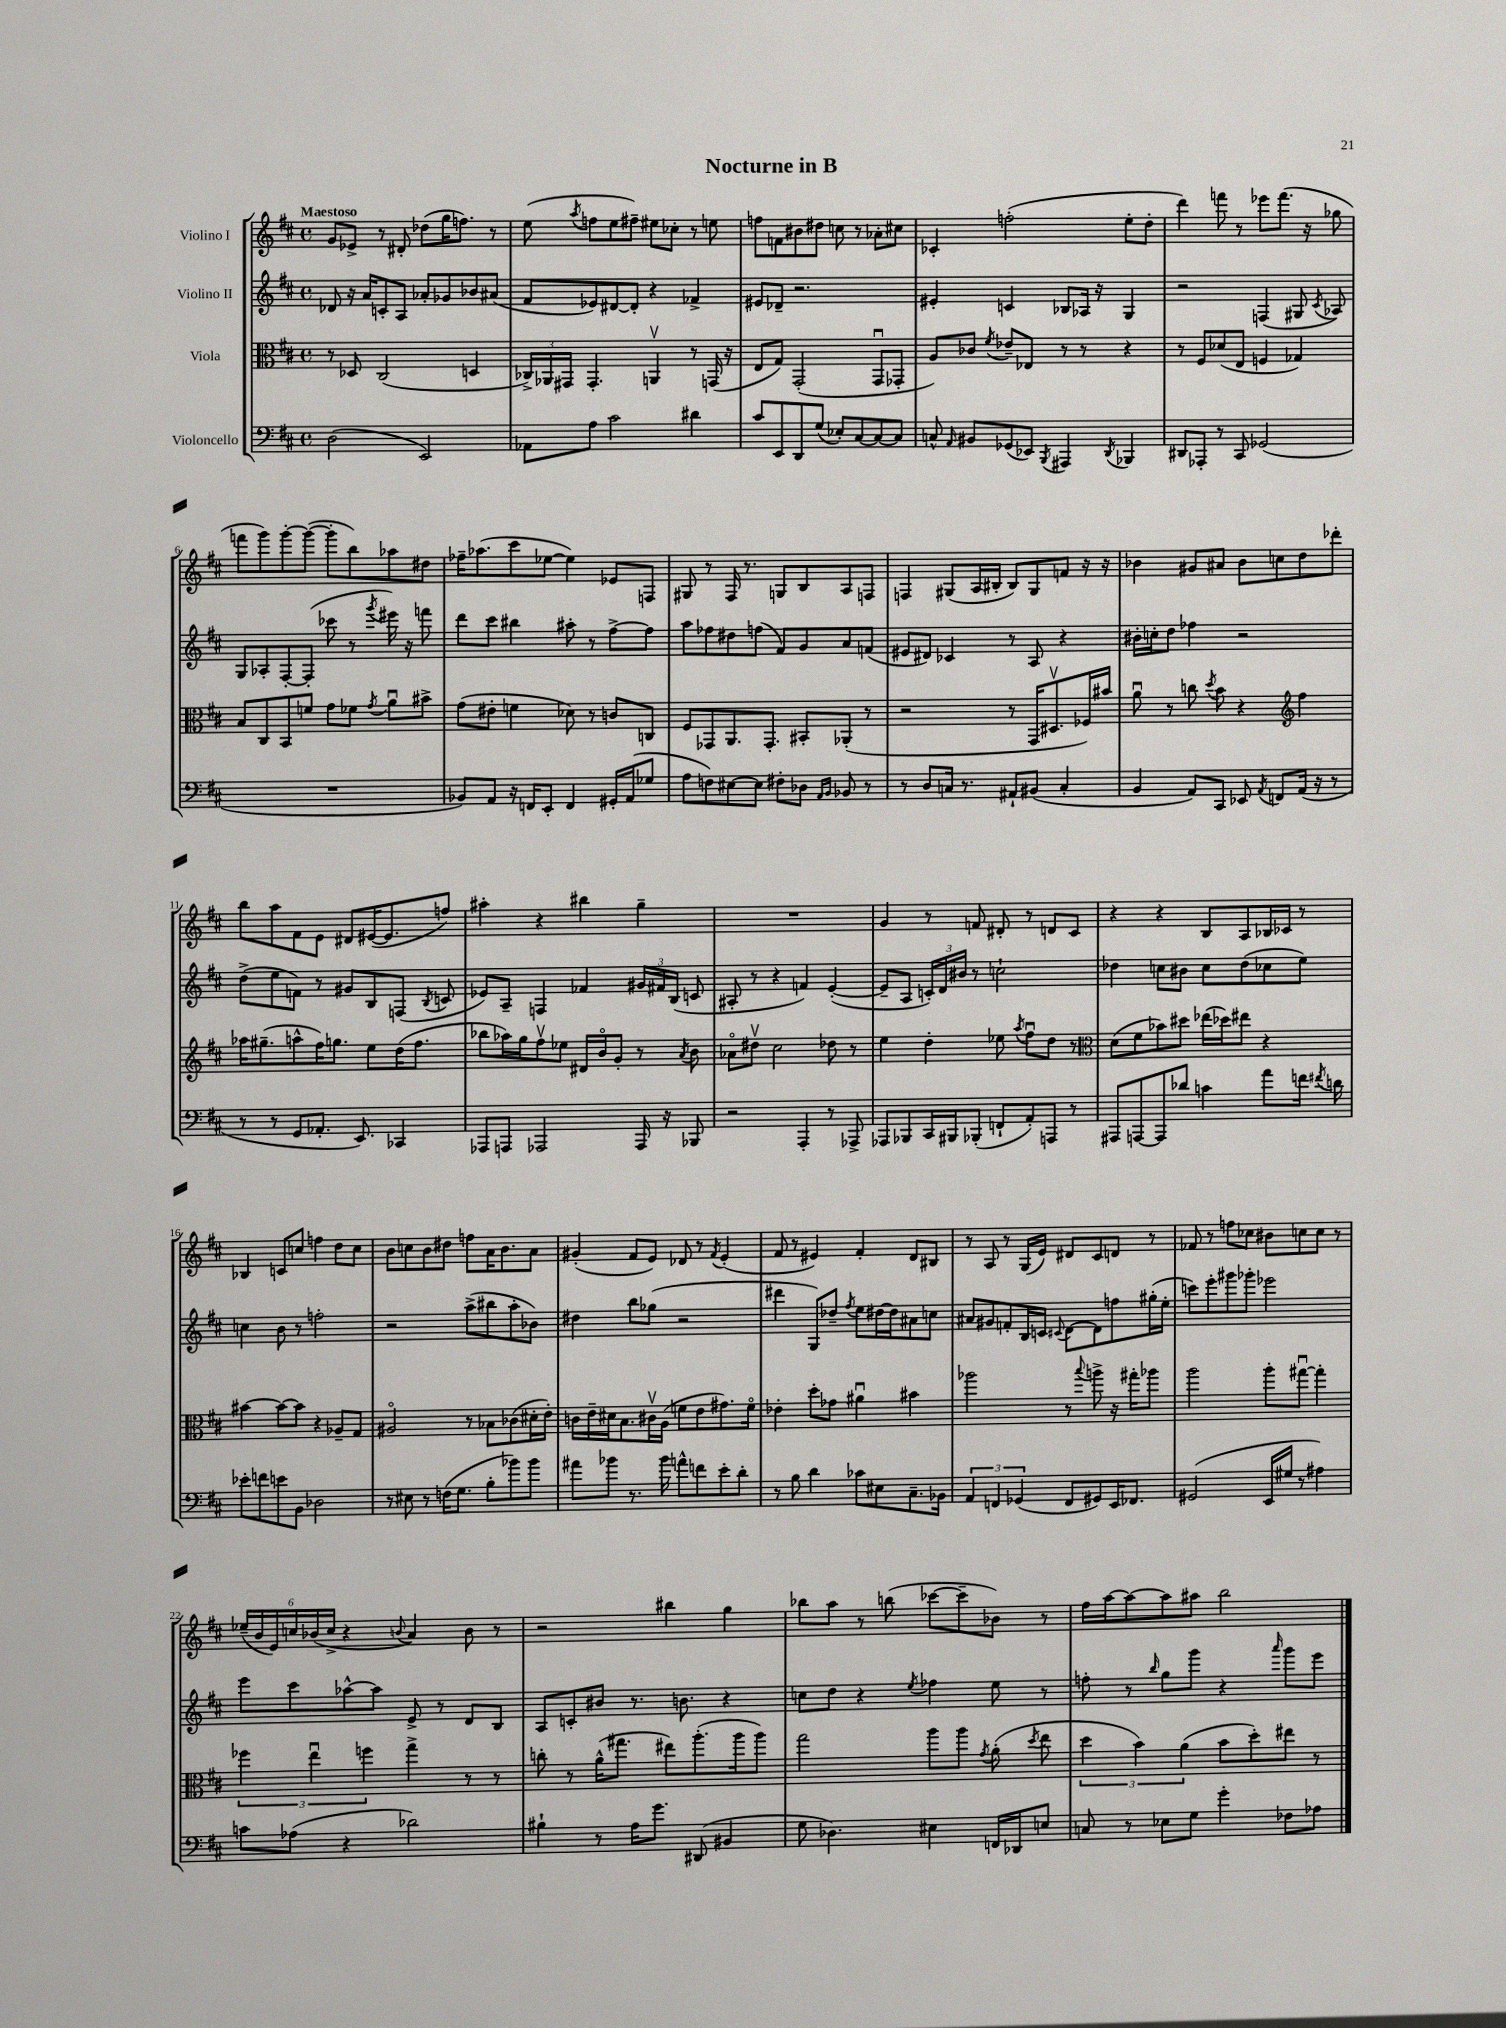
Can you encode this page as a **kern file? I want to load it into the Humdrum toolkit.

**kern	**kern	**kern	**kern
*part4	*part3	*part2	*part1
*staff4	*staff3	*staff2	*staff1
*I"Violoncello	*I"Viola	*I"Violino II	*I"Violino I
*clefF4	*clefC3	*clefG2	*clefG2
*k[f#c#]	*k[f#c#]	*k[f#c#]	*k[f#c#]
*M4/4	*M4/4	*M4/4	*M4/4
*met(c)	*met(c)	*met(c)	*met(c)
=1	=1	=1	=1
!	!	!	!LO:TX:a:B:t=Maestoso
(2D\	8r	8d-X/	8g/L
.	8D-X/	16r	8e-X^/J
.	.	16a/KL	.
.	(2C#/	8cn'/	8r
.	.	8A/J	8d#X'/
2EE/)	.	8a-X'/L	(8dd-X\L
.	.	8g-X/	16gg\K
.	.	.	8.ffn\J)
.	4Dn/	8b-X/	.
.	.	(8a#X/J	8r
=2	=2	=2	=2
8AA-X\L	24C-X^/LL)	8f#/L	(8ee\
.	24AA-X/	.	.
.	24GG#X/JJ	.	.
.	.	.	8qaa/
8A\J	4.GG#'/	8e-X/)	8ffn\L
2c#\	.	[8d#X/	8ee\
.	.	8d#'/J]	8ff#X~\J)
.	4AAnv/	4r	8ee#X\L
.	.	.	8cc-X'\J
4d#X\	8r	4f-X^/	8r
.	(16GGn/	.	8een\
.	16r	.	.
=3	=3	=3	=3
8c#/L	8E/L	8e#X/L	8ffn\L
8EE/	8G/J)	8d-X~/J	8fn\
8DD/	(2GG'/	2.r	8b#X\
(8G/J	.	.	8dd#X\J
8E-X'/L)	.	.	8ccn\
[8C#/	.	.	8r
8C#/_	8GGu/L	.	8a-X'\L
8C#/J]	8GG-X'/J	.	8cc#X\J
=4	=4	=4	=4
8Cn^^/	8A/L)	4e#X'/	4c-X'/
16qqAA/	.	.	.
8BB#X/L	8c-X/J	.	.
.	8qf#/	.	.
(8GG-X/	8e-X~/L	4cn/	(2ffn'\
8EE-X/J)	8E-X/J	.	.
8qBBB/	.	.	.
4AAA#X/	8r	8B-X/L	.
.	8r	16A-X/Jk	.
.	.	16r	.
8qDD/	.	.	.
4BBB-X/	4r	4G/	8ee'\L
.	.	.	8dd'\J
=5	=5	=5	=5
8DD#X/L	8r	2r	4ddd\)
8AAA-X'/J	8F#/L	.	.
8r	(8d-X/	.	8fffn\
8CC#/	8E/J	.	8r
(2GG-X/	4Fn/	(4Fn/	8eee-X\L
.	.	.	(8.fff\J
.	4G-X/)	8G#X/	.
.	.	.	16r
.	.	8qc#/	.
.	.	8A-X/)	8gg-X\
!!LO:LB:g=z
=6	=6	=6	=6
1r	8B/L	8G/L	8fffn\L
.	8C#/	8A-X'/	8ggg\)
.	8BB/	[8F#'/	[8ggg'\
.	8fn/J	(8F#'/J]	(8ggg\J_
.	8g\L	8ccc-X\	8ggg'\L]
.	8f-X\J	8r	8bb\)
.	8qg/	8qggg/	.
.	8au\L	16eee#X\)	8aa-X\
.	.	16r	.
.	8b#X^\J	8fffn\	8dd#X\J
=7	=7	=7	=7
8BB-X/L)	(8g\L	8ddd\L	16ff-X~\KL
.	.	.	(8.aa-X\
8AA/J	8e#X'\J	8ccc#\J	.
16r	4fn\	4bb#X\	8ccc#\
16FFn/KL	.	.	.
8EE'/J	.	.	[8ee-X\J
4FF/	8d-X\)	8aa#X'\	4ee-\])
.	8r	8r	.
16GG#X'/LL	8cn/L	[8ff#^\L	8e-X/L
(16AA/J	.	.	.
8G-X/J	8Cn/J	8ff#\J]	8Fn/J
=8	=8	=8	=8
8A\L	8F#/L	8aa\L	8G#X/
8Fn\)	8GG-X/	8ff-X\	8r
[8E#X\	8.AA/	8dd#X\	16F#/
.	.	.	8.r
8E#\J]	.	(8ffn\J	.
.	8.GG-'/J	.	.
8F#X'\L	.	8f#/L)	8Gn/L
8D-X\J	8BB#X'/L	8g/	8B/
16qqAA/LL	.	.	.
16qqBB/JJ	.	.	.
8BB-X/	(8AA-X'/J	8a/	8A/
8r	8r	(8fn/J	8Fn/J
=9	=9	=9	=9
8r	2r	8e#X/L	4Fn/
8D/L	.	8d#X/J)	.
16Cn/Jk	.	4c-X/	(8G#X/L
8.r	.	.	.
.	.	.	16A/L
.	.	.	16B#X'/JJ
8AA#X`/L	8r	8r	8B#/L)
(8BB#X/J	16GG/KL	8A/	8G#/
.	8.D#Xv/	.	.
4C'/	.	4r	8fn/J
.	16F-X/L)	.	16r
.	16b#X/JJ	.	16r
=10	=10	=10	=10
4BB/	8au\	16b#X'\LL	4b-X\
.	.	16ccn'\J	.
.	8r	8dd\J	.
8AA/L)	8ccn\	4ff-X\	8g#X/L
.	8qdd/	.	.
8CC#/J	8b\	.	8a#X/J
8EE-X/	4r	2r	8b-\L
8qAA/	.	.	.
8FFn/L	.	.	8ccn\
*	*clefG2	*	*
(16AA/Jk	4ff#\	.	8dd\
16r	.	.	.
8r	.	.	8ddd-X'\J
!!LO:LB:g=z
=11	=11	=11	=11
8r	16aa-X\KL	(8dd^\L	8bb\L
.	(8.gg#X~\	.	.
8r	.	8ee\	8aa\
8GG/L	8aan^^\	8fn\J)	8f#\
8.AA-X'/J	16ff#\K)	8r	8e\J
.	8.ggn\J	.	.
.	.	8g#X/L	8d#X/L
8.EE/)	.	.	.
.	8ee\L	8B/	([16e#X/K
.	.	.	8.e#/]
4CC-X/	(16dd\K	(8Fn/J	.
.	8.ff#\J	.	.
.	.	8qB/	.
.	.	8cn/	8ffn/J)
=12	=12	=12	=12
8AAA-X/L	8bb-X\L	8e-X/L)	4aa#X'\
8AAAn/J	16aa-X\L)	8A~/J	.
.	16gg\J	.	.
2AAA-X/	8ff#v\	4Fn/	4r
.	8ee-X\J	.	.
.	16d#X/LL	4f-X/	4bb#X\
.	16b/J	.	.
.	8g'/J	.	.
16AAA-/	8r	24g#X/LL	4gg~\
.	.	24f#X/	.
16r	.	.	.
.	.	(24B/JJ	.
.	8qa/	.	.
8BBB-X/	8b\	8cn/	.
=13	=13	=13	=13
2r	8a-X\L	8A#X'/	1r
.	8dd#Xv\J	8r	.
.	2cc#\	4r	.
4AAA'/	.	4fn/)	.
8r	8dd-X\	([4e'/	.
8AAA-X^/	8r	.	.
=14	=14	=14	=14
8AAA-X/L	4ee\	8e~/L]	4g/
8BBB-X/	.	8A/J	.
16CC#/L	4dd'\	24cn'/LL)	8r
.	.	24d/	.
16BBB#X/J	.	.	.
.	.	24b#X/JJ	.
(8BBB-X'/J	.	8r	8fn/
8FFn`/L	8ee-X\	2ccn`\	8d#X'/
.	8qaa/	.	.
8AA'/)	8ff#u\L	.	8r
8AAAn/J	8dd\J	.	8dn/L
8r	8r	.	8c#/J
=15	=15	=15	=15
*	*clefC3	*	*
8AAA#X/L	(8d\L	4dd-X\	4r
[8AAAn/	8f#\	.	.
8AAA/]	8b-X\)	8ccn\L	4r
8d-X/J	8dd#X\J	8b#X\J	.
4cn\	(16ee-X\LL	8cc\L	8B/L
.	16dd-X\J)	.	.
.	8ee#X\J	(8dd-\	8A/
8a\L	4r	8cc-X\	16B-X/L
.	.	.	16c-X/JJ
16fn\Jk	.	8ee\J)	8r
8qf#X/	.	.	.
16dn\	.	.	.
!!LO:LB:g=z
=16	=16	=16	=16
8e-X'\L	[4b#X\	4ccn\	4B-X/
8fn\	.	.	.
8en\	8b#\L_	8b\	8cn/L
8BB\J	8b#\J]	8r	8ccn/J
2D-X\	4r	2ffn'\	4ffn\
.	8A-X~/L	.	8dd\L
.	8G/J	.	8cc\J
=17	=17	=17	=17
8r	2A#X/	2r	8b\L
8E#X\	.	.	8ccn\
8r	.	.	8b\
(16Fn\KL	.	.	8dd#X\J
8.G\J	.	.	.
.	8r	(8aa^\L	8ffn\L
8B'\L	8B-X\L	8bb#X\	16a\K
.	.	.	8.b\
8b-X\)	(8c-X\	8aa'\	.
8b-\J	16d#X'\L	8b-X\J)	8a\J
.	16e'\JJ)	.	.
=18	=18	=18	=18
8a#X\L	16cn\LL	4dd#X\	(4g#X'/
.	16e~\	.	.
8b-X\J	16d#X\J	.	.
.	8.B\	.	.
8.r	.	8bb\L	8f#/L
.	16c#Xv\L	(8gg-X\J	8e/J)
16b-\	(16A\JJ	.	.
8an^^\L	8fn\L	2r	8d-X/
8fn\	8e\	.	8r
.	.	.	8qf#/
8e'\	8.g#X\)	.	(4e'/
8d'\J	.	.	.
.	16f\Jk	.	.
=19	=19	=19	=19
8r	4e-X'\	4ddd#X\	8f#/
8B\	.	.	8r
4d\	8dd'\L	8G/L)	4e#X/)
.	8g-X\J	8dd-X~/J	.
.	.	8qff#/	.
8c-X\L	4a#Xu\	8ee\L	4f#'/
8E#X\	.	[16dd#X\L	.
.	.	16dd#\J]	.
8.C#~\	4b#X\	8a#X\	8d/L
.	.	8ccn\J	8B#X/J
16BB-X\Jk	.	.	.
=20	=20	=20	=20
6AA/	2aa-X\	8a#X/L	8r
.	.	8g#X/	8A/
6FFn/	.	.	.
.	.	8fn'/	8r
(6GG-X/	.	.	.
.	.	16B/L	(16G/LL
.	.	16cn/JJ	16e/JJ)
.	.	8qqc#X/	.
8FF/L	8r	[8d\L	8d#X/L
.	8qqbb/	.	.
8GG#X/)	8aan^\	8d\]	8c#/
16EE/K	16r	8ffn\	8dn/J
8.FF-X/J	16gg#X'\KL	.	.
.	8aa-X\J	(16gg#X'\L	8r
.	.	16ee'\JJ	.
=21	=21	=21	=21
(2GG#X/	2aa\	8cccn\L)	8f-X/
.	.	8eee'\	8r
.	.	8ggg#X\	8ffn\L
.	.	8ggg-X'\J	8cc-X\J
16EE/LL	8aa'\L	2eee-X\	8b#X\L
16G#X/JJ	.	.	.
8r	[8gg#Xu\J	.	8ccn\
4A#X\)	4gg#'\]	.	8cc\J
.	.	.	8r
!!LO:LB:g=z
=22	=22	=22	=22
8cn\L	6ff-X\	8eee\L	(24ee-X~/LL
.	.	.	24b/
.	.	.	24e/)
(8A-X\J	.	8ccc#\	24ccn/
.	6eeu\	.	(24b-X/
.	.	.	24cc^/JJ
4r	.	[8aa-X^^\	4r
.	6ffn\	.	.
.	.	8aa-\J]	.
.	.	.	8qqbn/
2d-X\)	4gg^\	8e^/	4a/)
.	.	8r	.
.	8r	8d/L	8b\
.	8r	8B/J	8r
=23	=23	=23	=23
4B#X`\	8ccn'\	8A/L	2r
.	8r	8cn'/	.
8r	(16a^^\KL	8b#X/J	.
.	8.gg#X\J	.	.
16A\KL	.	8.r	.
8.g\J	.	.	.
.	8ee#X\L)	.	4bb#X\
.	.	8.bn\	.
(8DD#X/	(8.aa'\	.	.
4BB#X/	.	4r	4gg\
.	16aa\k	.	.
.	8aa\J)	.	.
=24	=24	=24	=24
8G\	2gg\	8ccn\L	8bb-X\L
4.D-X\)	.	8dd\J	8aa\J
.	.	4r	8r
.	.	.	(8bbn\
.	.	8qee/	.
4E#X\	8aa\L	4ff-X\	[8ccc-X\L
.	8aa\J	.	8ccc-~\]
.	8qg/	.	.
16FFn/LL	(8a'\	8ee\	8b-X\J)
16DD-X/J	.	.	.
.	8qdd/	.	.
8En/J	8ee\	8r	8r
=25	=25	=25	=25
8Cn/	6dd\	8ffn'\	16ff#\LL
.	.	.	[16aa\J
8r	.	8r	8aa\_
.	6b\)	.	.
.	.	16qqbb/	.
8E-X\L	.	8gg\L	8aa\]
.	(6a\	.	.
8G\J	.	8ggg\J	8aa#X\J
4g'\	8b\L	4r	2bb\
.	8dd'\)	.	.
.	.	16qqaaa/	.
8F-X\L	8ee#X\J	8ggg\L	.
8A-X\J	8r	8eee\J	.
==	==	==	==
*-	*-	*-	*-
